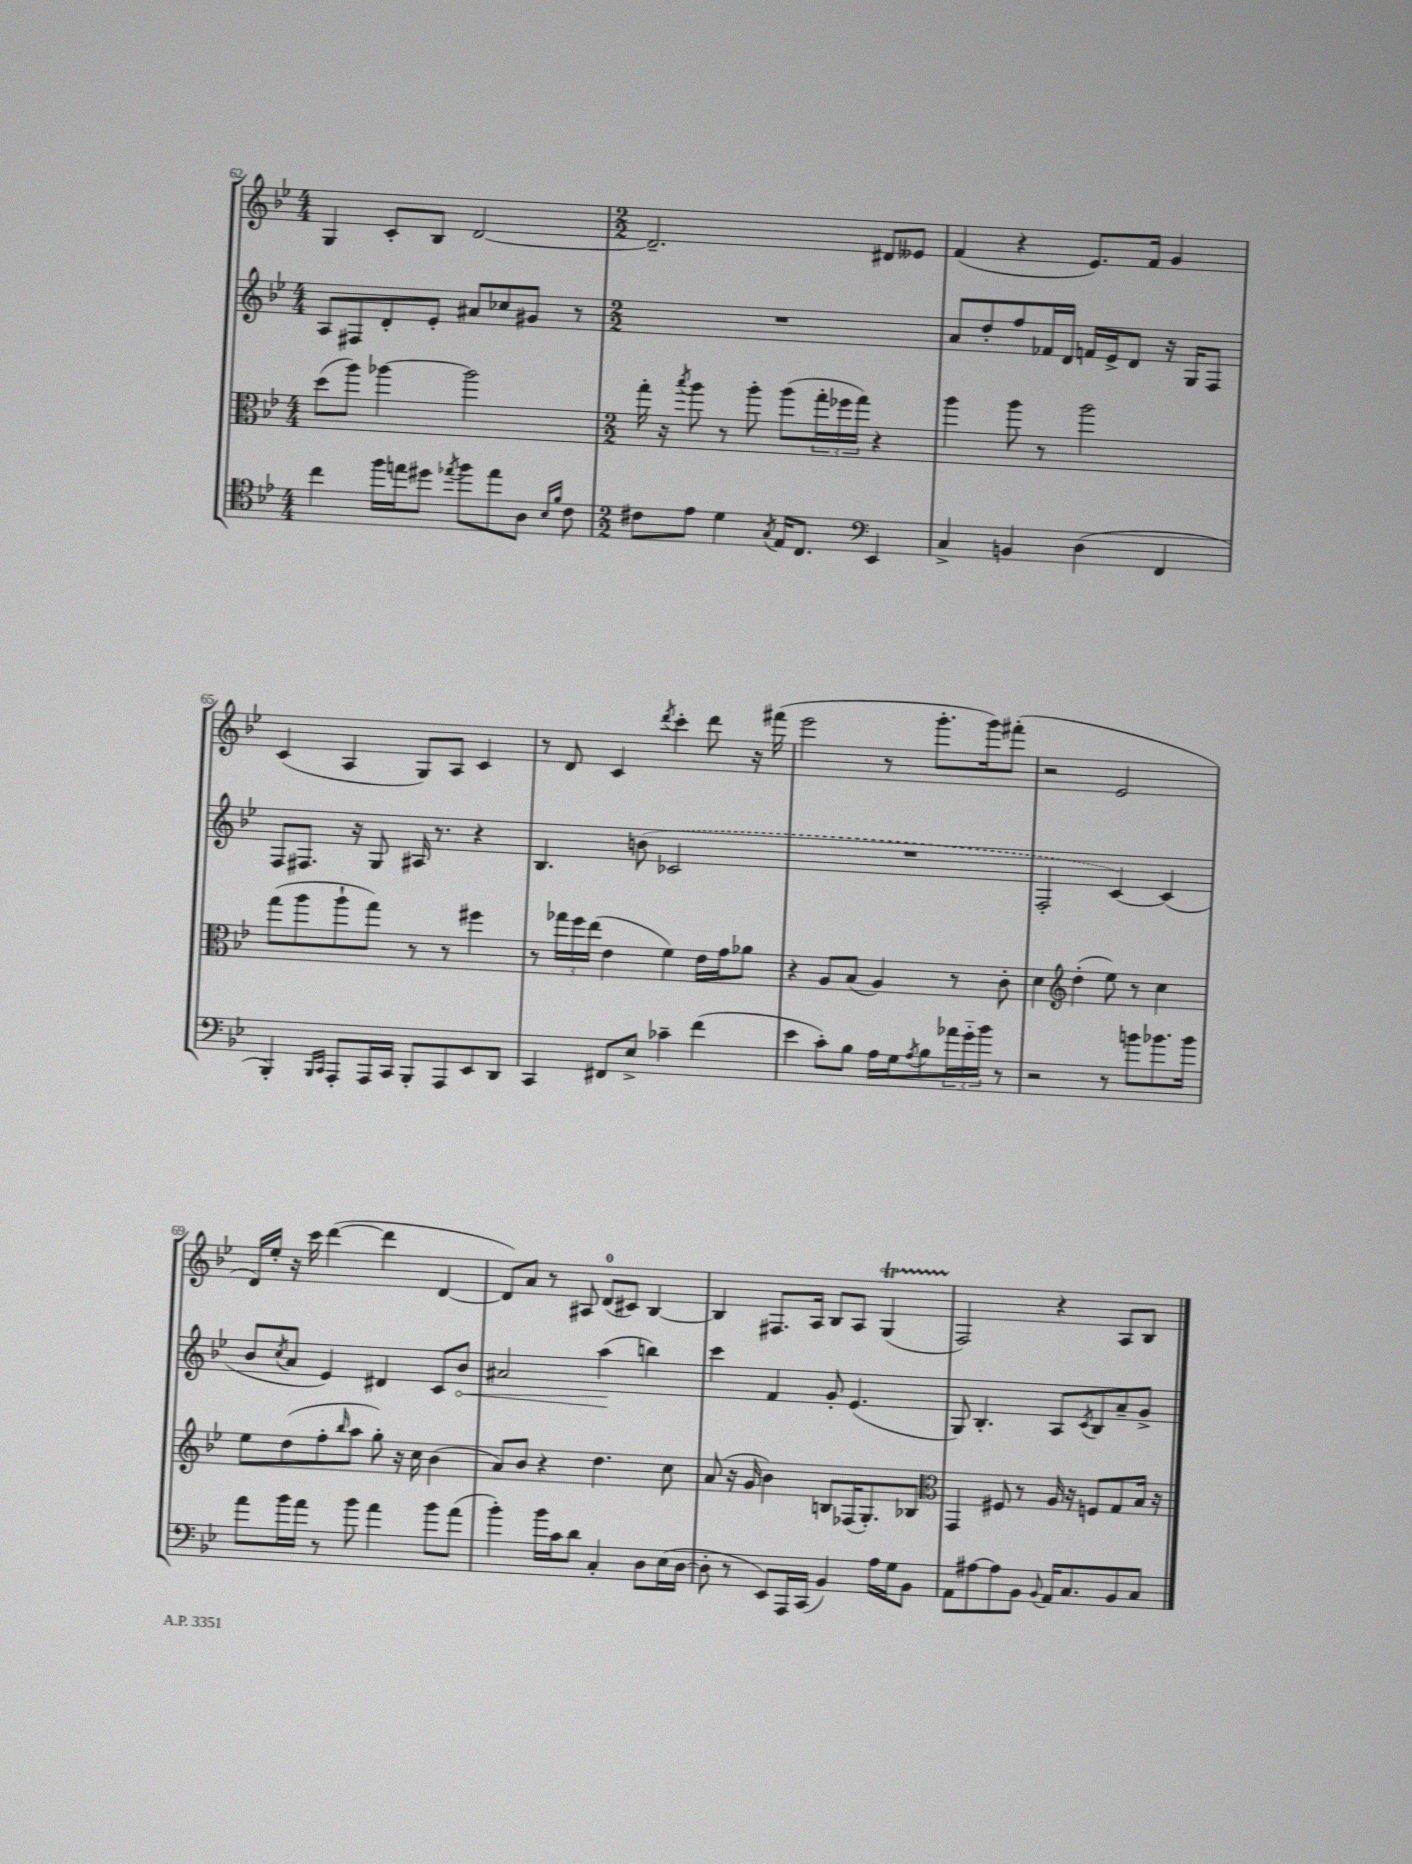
<<
\new StaffGroup <<
\new Staff = "s0" {
    \clef treble \key bes \major \numericTimeSignature \time 4/4
    g4 c'8-. bes8 d'2~ |
    \numericTimeSignature \time 2/2 d'2.-- dis'8 eeses'8 |
    f'4( r4 ees'8.) f'16 g'4 |
    c'4( a4 g8) a8 c'4 |
    r8 d'8 c'4 \acciaccatura { d'''8 } c'''4-. d'''8 r16 fis'''16( |
    ees'''2 r8 g'''8.-. g'''16) fis'''8-.( |
    r2 ees'2 |
    d'16) ees''16-. r16 c'''16 d'''4~( d'''4 d'4~ |
    d'8) a'8 r8 ais8 d'8-0( cis'8) bes4~ |
    bes4 fis8. a16 bes8 a8 g4\startTrillSpan( |
    f2\stopTrillSpan) r4 a8 bes8 \bar "|." |
}
\new Staff = "s1" {
    \clef treble \key bes \major \numericTimeSignature \time 4/4
    a8 fis8 d'8-. ees'8-. ais'8 ces''8 gis'8 r8 |
    \numericTimeSignature \time 2/2 R1 |
    a'8 d''8-. f''8 fes'16 d'16 f'16 ees'16-> d'8 r16 g16 f8 |
    f8 fis8. r16 g8 ais16 r8. r4 |
    bes4. \once \slurDashed b'8( ces'2 |
    R1 |
    f2-. c'4~) c'4( |
    bes'8 \acciaccatura { c''8 } a'8 ees'4) dis'4 c'8 \once \override Hairpin.circled-tip = ##t bes'8\< |
    ais'2 a''4\!( b''4) |
    c'''4 f'4 g'8-. ees'4.( |
    g8) bes4.-. a8 \acciaccatura { c'8 } bes8 a'8-- g'8-> \bar "|." |
}
\new Staff = "s2" {
    \clef alto \key bes \major \numericTimeSignature \time 4/4
    d''8( a''8) aes''4~ aes''2 |
    \numericTimeSignature \time 2/2 g''16-. r16 \acciaccatura { bes''8 } a''8 r8 a''8-. a''8( \tuplet 3/2 { g''16-. fes''16 g''16) } r4 |
    a''4 a''8 r8 a''2 |
    g''8( a''8 a''8-! g''8) r8 r8 fis''4 |
    r8 \tuplet 3/2 { ges''16 f''16 ees''16( } ees'4 f'4) ees'16 g'16 aes'8 |
    r4 a8 bes8( a4) r8 c'8-. |
    d'4 \clef treble d''4-.( ees''8) r8 c''4 |
    ees''8 d''8( f''8-. \grace { bes''16 } a''8 g''8-.) r16 c''16 bes'4( |
    a'8) bes'8 r4 d''4. c''8 |
    a'8( r16 g'16 bes'4) b8 fes16( g8.-.) bes8 |
    \clef alto g,4 fis8 r8 a16 r16 f8 g8 bes16 r16 \bar "|." |
}
\new Staff = "s3" {
    \clef tenor \key bes \major \numericTimeSignature \time 4/4
    c''4 f''16 e''16 dis''8 \acciaccatura { ees''8 } f''8 ees''8 a8 \grace { bes16 f'16 } c'8 |
    \numericTimeSignature \time 2/2 cis'8 ees'8 d'4 \acciaccatura { g8 } ees16 c8. \clef bass ees,4 |
    c4-> b,4 d4( f,4 |
    bes,,4-.) \grace { bes,,16 c,16 } a,,8-. a,,16 c,16 bes,,8-. a,,8 ees,8 d,8 |
    c,4 fis,8 ees8-> ces'4-- f'4( |
    ees'4 c'8-.) bes8 a16 g16 \acciaccatura { a8 } bes8 \tuplet 3/2 { aes'16 g'16-_ bes'16 } r8 |
    r2 r8 b'8 bes'8. bes'16 |
    a'8 bes'16 a'16 r8 bes'8 a'4 bes'8 a'8( |
    bes'4-.) bes'16 c'16 d'8 c4-. d8 ees16( d16~ |
    d8-. r8 ees,8) a,,16 c,16( bes,4) a16 g16 bes,8 |
    a,8 ais8~ ais8 bes,8 \appoggiatura { bes,8 } a,16 c8. bes,8 c8 \bar "|." |
}
>>
>>
\layout { \context { \Score currentBarNumber = #62 } }
